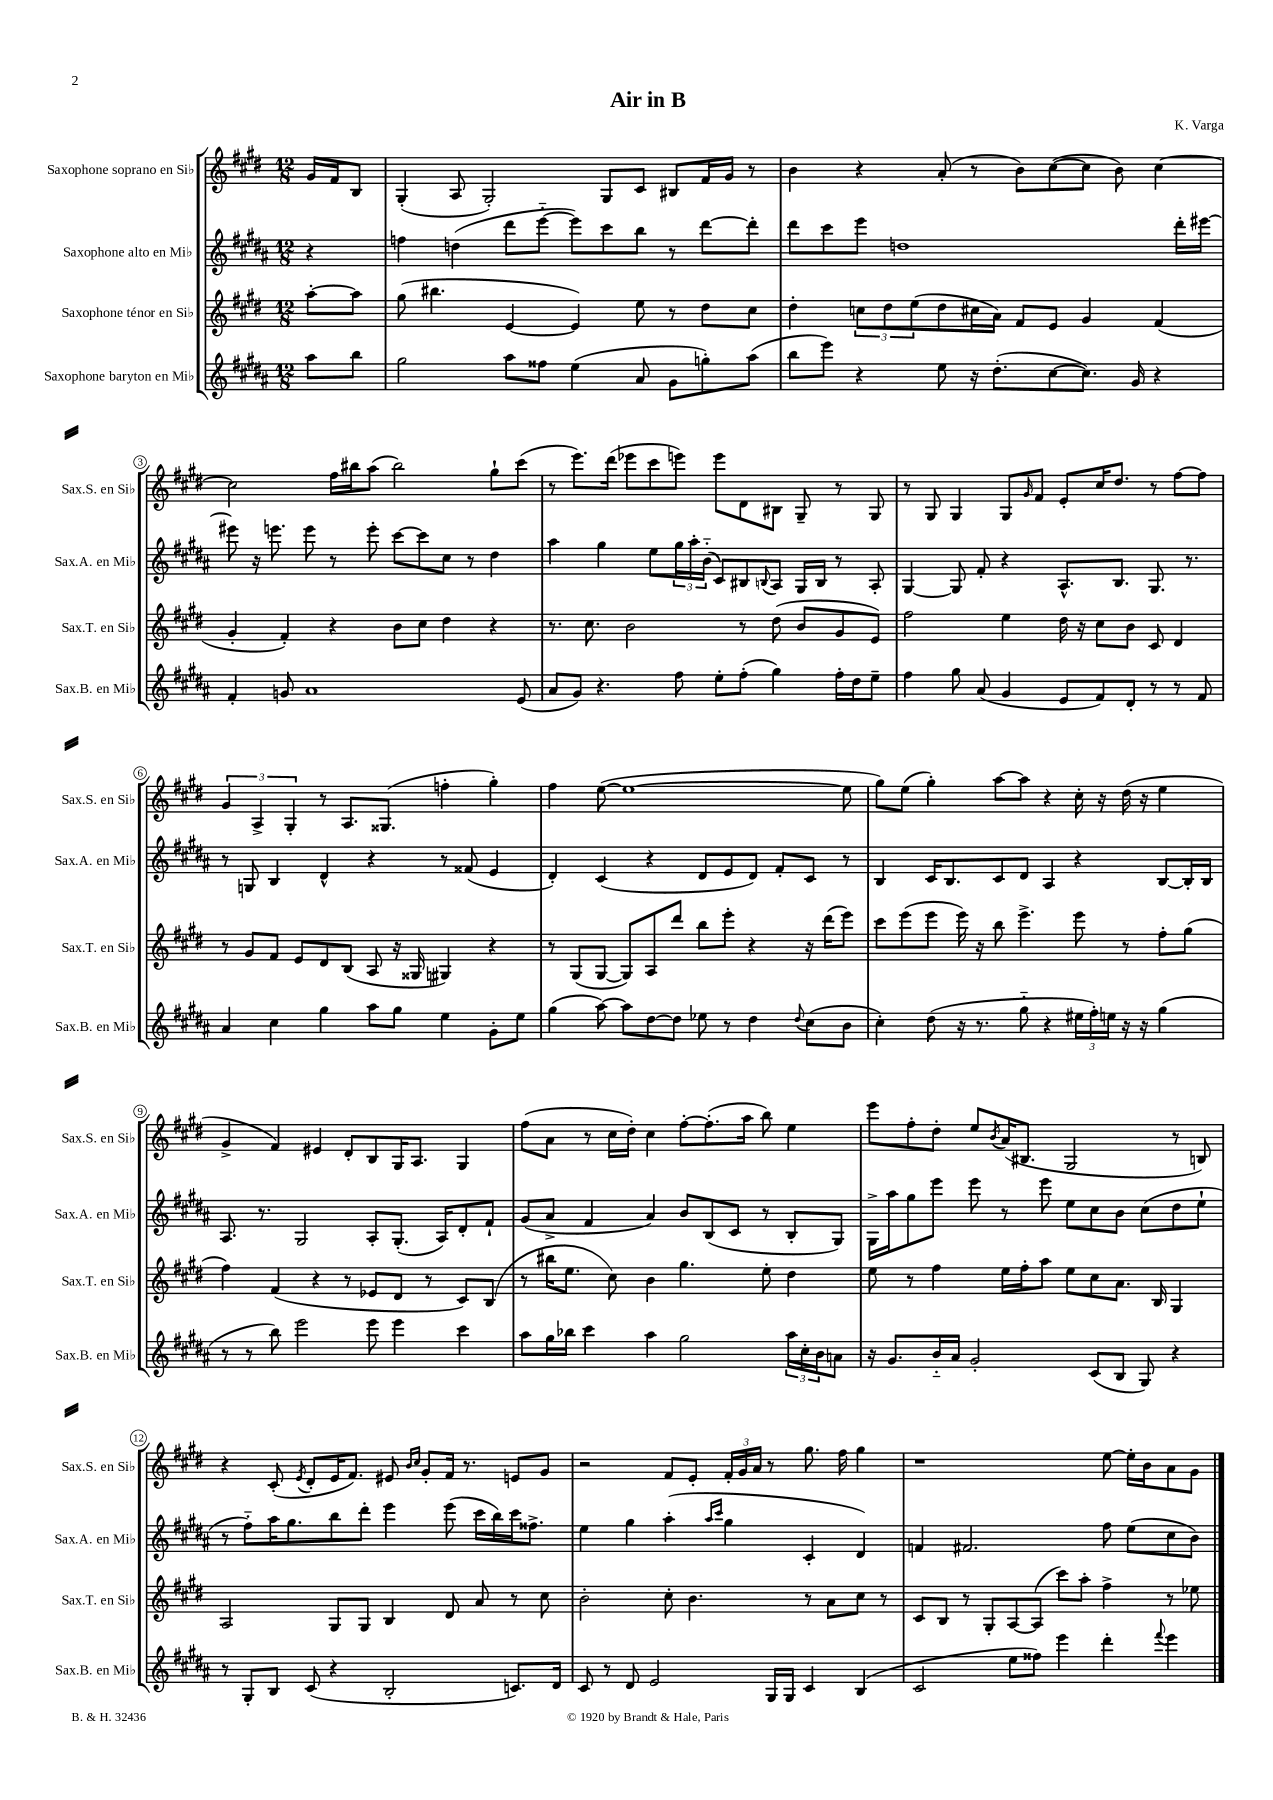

**kern	**kern	**kern	**kern
*part4	*part3	*part2	*part1
*staff4	*staff3	*staff2	*staff1
*I"Saxophone baryton en Mi♭	*I"Saxophone ténor en Si♭	*I"Saxophone alto en Mi♭	*I"Saxophone soprano en Si♭
*I'Sax.B. en Mi♭	*I'Sax.T. en Si♭	*I'Sax.A. en Mi♭	*I'Sax.S. en Si♭
*clefG2	*clefG2	*clefG2	*clefG2
*k[f#c#g#d#a#]	*k[f#c#g#d#]	*k[f#c#g#d#a#]	*k[f#c#g#d#]
*M12/8	*M12/8	*M12/8	*M12/8
=	=	=	=
8aa#\L	[8aa'\L	4r	16g#/LL
.	.	.	16f#/J
8bb\J	8aa\J]	.	8B/J
=1	=1	=1	=1
2gg#\	(8gg#\	4ffn\	(4G#'/
.	4.bb#X\	.	.
.	.	(4ddn\	8A/
.	.	.	2G#'/)
8aa#\L	[4e/	8ddd#\L	.
8ff##X\J	.	[8eee\J	.
(4ee\	4e/])	8eee\L])	.
.	.	8ccc#\	8G#/L
8a#/	8ee\	8bb\J	8c#/J
8g#\L	8r	8r	8B#X/L
8ggn'\)	8dd#\L	[8ddd#\L	16f#/L
.	.	.	16g#/JJ
(8aa#\J	8cc#\J	8ddd#'\J]	8r
=2	=2	=2	=2
8bb\L	4dd#'\	8ddd#\L	4b\
8eee\J)	.	8ccc#\	.
4r	12ccn\L	8eee\J	4r
.	12dd#\	.	.
.	.	1ddn	.
.	(12ee\	.	.
8ee\	8dd#\	.	(8a'/
16r	16cc#X\L	.	8r
(8.dd#'\L	16a\JJ)	.	.
.	8f#/L	.	8b\L)
[8cc#\	8e/J	.	([8cc#\
8.cc#\J])	4g#/	.	8cc#\J]
.	.	.	8b\)
16g#/	.	.	.
4r	(4f#/	.	[4cc#\
.	.	16ddd#'\LL	.
.	.	[16eee#X\JJ	.
!!LO:LB:g=z
=3	=3	=3	=3
4f#'/	4g#'/	8eee#X\]	2cc#\]
.	.	16r	.
.	.	8.eeen\	.
8gn/	4f#'/)	.	.
1a#	.	8eee\	.
.	4r	8r	16ff#\LL
.	.	.	16bb#X\J
.	.	8eee'\	(8aa\J
.	8b\L	[8ccc#\L	2bb#\)
.	8cc#\J	8ccc#\]	.
.	4dd#\	8cc#\J	.
.	.	8r	.
.	4r	4dd#\	8gg#`\L
(8e/	.	.	(8ccc#\J
=4	=4	=4	=4
8a#/L	8.r	4aa#\	8r
8g#/J)	.	.	8.eee\L)
.	8.cc#\	.	.
4.r	.	4gg#\	.
.	.	.	(16ddd#\Jk
.	2b\	.	8eee-X\L
.	.	8ee\L	8ccc#\
8ff#\	.	24gg#\L	8eeen\J)
.	.	24aa#'\	.
.	.	(24b\JJ	.
8ee'\L	.	8c#/L)	8eee\L
(8ff#'\J	8r	8B#X/	8d#\
.	.	8qqBn/	.
4gg#\)	(8dd#\	8A#/J	8B#X\J
.	8b/L	16G#/LL	8G#~/
.	.	16B/JJ	.
16ff#'\LL	8g#/	8r	8r
16dd#\J	.	.	.
8ee~\J	8e/J)	8A#'/	8G#/
=5	=5	=5	=5
4ff#\	2ff#\	[4G#/	8r
.	.	.	8G#/
8gg#\	.	8G#/]	4G#/
(8a#/	.	8f#'/	.
4g#/	4ee\	4r	8G#/L
.	.	.	16qqg#/
.	.	.	8f#/J
8e/L	16dd#\	8.A#^^/L	8e'/L
.	16r	.	.
8f#/)	8cc#\L	.	16cc#/K
.	.	8.B/J	8.dd#/J
8d#'/J	8b\J	.	.
8r	8c#/	8.G#/	8r
8r	4d#/	.	[8ff#\L
.	.	8.r	.
8f#/	.	.	8ff#\J]
!!LO:LB:g=z
=6	=6	=6	=6
4a#/	8r	8r	6g#/
.	8g#/L	8Gn/	.
.	.	.	6A^/
4cc#\	8f#/J	4B/	.
.	.	.	6G#'/
.	8e/L	.	.
4gg#\	8d#/	4d#^^/	8r
.	(8B/J	.	8.A/L
8aa#\L	8A/	4r	.
.	.	.	(8.G##X/J
8gg#\J	16r	.	.
.	16G##X/	.	.
4ee\	4G#X/)	8r	4ffn'\
.	.	(8f##X/	.
8g#'\L	4r	4e/	4gg#'\)
8ee\J	.	.	.
=7	=7	=7	=7
(4gg#\	8r	4d#'/)	4ff#\
.	(8G#/L	.	.
[8aa#\)	[8G#/J	(4c#/	([8ee\
8aa#\L]	8G#/L])	.	1ee_
[8dd#\	8A/	4r	.
8dd#\J]	8ddd#/J	.	.
8ee-X\	8bb\L	8d#/L	.
8r	8eee'\J	8e/	.
4dd#\	4r	8d#/J)	.
.	.	8f#'/L	.
8qqdd#/	.	.	.
(8cc#\L	16r	8c#/J	.
.	(16ddd#\KL	.	.
8b\J	8eee\J)	8r	8ee\]
=8	=8	=8	=8
4cc#'\)	8ccc#\L	4B/	8gg#\L)
.	(8eee\	.	(8ee\J
(8dd#\	8eee\J	16c#/KL	4gg#'\)
.	.	8.B/	.
16r	16eee\)	.	.
8.r	16r	.	.
.	8bb\	8c#/	[8aa\L
8gg#\	4.eee^\	8d#/J	8aa\J]
4r	.	4A#/	4r
24ee#X\LL	8eee\	4r	16cc#'\
24ff#'\)	.	.	.
.	.	.	16r
24een\JJ	.	.	.
16r	8r	.	(16dd#\
16r	.	.	16r
(4gg#\	8ff#'\L	[8B/L	4ee\
.	(8gg#\J	16B'/L]	.
.	.	16B/JJ	.
!!LO:LB:g=z
=9	=9	=9	=9
8r	4ff#\)	8.A#/	4g#^/
8r	.	.	.
.	.	8.r	.
8bb\)	(4f#/	.	4f#/)
2eee\	.	2G#/	.
.	4r	.	4e#X/
.	8r	.	8d#'/L
8eee\	8e-X/L	8A#'/L	8B/
4eee\	8d#/J	(8.G#'/J	16G#/K
.	.	.	8.A/J
.	8r	.	.
.	.	16A#/KL)	.
4ccc#\	8c#/L)	8d#'/	4G#/
.	(8B/J	8f#`/J	.
=10	=10	=10	=10
8aa#\L	8r	(8g#/L	(8ff#\L
16gg#\L	16bb#X\KL	8a#^/J	8a\J
16bb-X\JJ	8.ee\J	.	.
4ccc#\	.	4f#/	8r
.	8cc#\)	.	16cc#\LL
.	.	.	16dd#'\JJ)
4aa#\	4b\	4a#/)	4cc#\
2gg#\	4.gg#\	8b/L	[8ff#'\L
.	.	(8B/	(8.ff#'\]
.	.	8c#/J	.
.	.	.	16aa\Jk
.	8ee'\	8r	8bb\)
24aa#\LL	4dd#\	8B'/L	4ee\
24cc#'\	.	.	.
24b\J	.	.	.
8an\J	.	8G#/J)	.
=11	=11	=11	=11
16r	8ee\	16G#^\LL	8eee\L
8.g#/L	.	16aa#\J	.
.	8r	8gg#\	8ff#'\
16b/L	4ff#\	8eee\J	8dd#'\J
16a#/JJ	.	.	.
2g#'/	.	8eee\	8ee/L
.	.	.	8qb/
.	16ee\LL	8r	(16a/K
.	16ff#'\J	.	8.B#X/J
.	8aa\J	8eee\	.
.	8ee\L	8ee\L	2G#/
(8c#/L	8cc#\	8cc#\	.
8B/J	8.a\J	8b\J	.
8G#/)	.	(8cc#\L	.
.	16B/	.	.
4r	4G#/	8dd#\	8r
.	.	8ee`\J	8Bn/)
!!LO:LB:g=z
=12	=12	=12	=12
8r	2A/	8r	4r
8G#'/L	.	8ff#\L)	.
8B/J	.	16aa#\K	(8c#'/
.	.	8.gg#\	.
.	.	.	8qe/
(8c#/	.	.	8d#'/L
4r	8G#/L	8bb\	16e/K
.	.	.	8.f#/J)
.	8G#/J	8ddd#'\J	.
2B'/	4B/	4eee\	8e#X/
.	.	.	16qqb/LL
.	.	.	16qqcc#/JJ
.	.	.	8g#'/L
.	8d#/	(8eee\	16f#/Jk
.	.	.	8.r
.	8a/	16ccc#\LL	.
.	.	16bb\)	.
8.cn/L)	8r	16ccc#\J	8en/L
.	.	8.ff##X^\J	.
.	8cc#\	.	8g#/J
16d#/Jk	.	.	.
=13	=13	=13	=13
8c#/	2b'\	4ee\	2r
8r	.	.	.
8d#/	.	4gg#\	.
2e/	.	.	.
.	8cc#'\	(4aa#'\	8f#/L
.	4.b\	.	8e'/J
.	.	16qqaa#/LL	.
.	.	16qqccc#/JJ	.
.	.	4gg#\	24f#'/LL
.	.	.	24g#/
.	.	.	24a/JJ
16G#/LL	.	.	8r
16G#/JJ	.	.	.
4c#/	8r	4c#'/	8.gg#\
.	8a\L	.	.
.	.	.	16ff#\
(4B/	8cc#\J	4d#/)	4gg#\
.	8r	.	.
=14	=14	=14	=14
2c#/	8c#/L	4fn/	1r
.	8B/J	.	.
.	8r	2.f#X/	.
.	8G#'/L	.	.
8ee\L	[8A/	.	.
8ff##X\J)	(8A/J]	.	.
4eee\	8ccc#\L)	.	.
.	8aa'\J	.	.
4ddd#'\	4ff#^\	8ff#\	[8ee\
.	.	(8ee\L	16ee'\LL]
.	.	.	16b\J
8qqfff#/	.	.	.
4eee\	8r	8cc#\	8a\
.	8ee-X\	8b\J)	8g#\J
==	==	==	==
*-	*-	*-	*-
